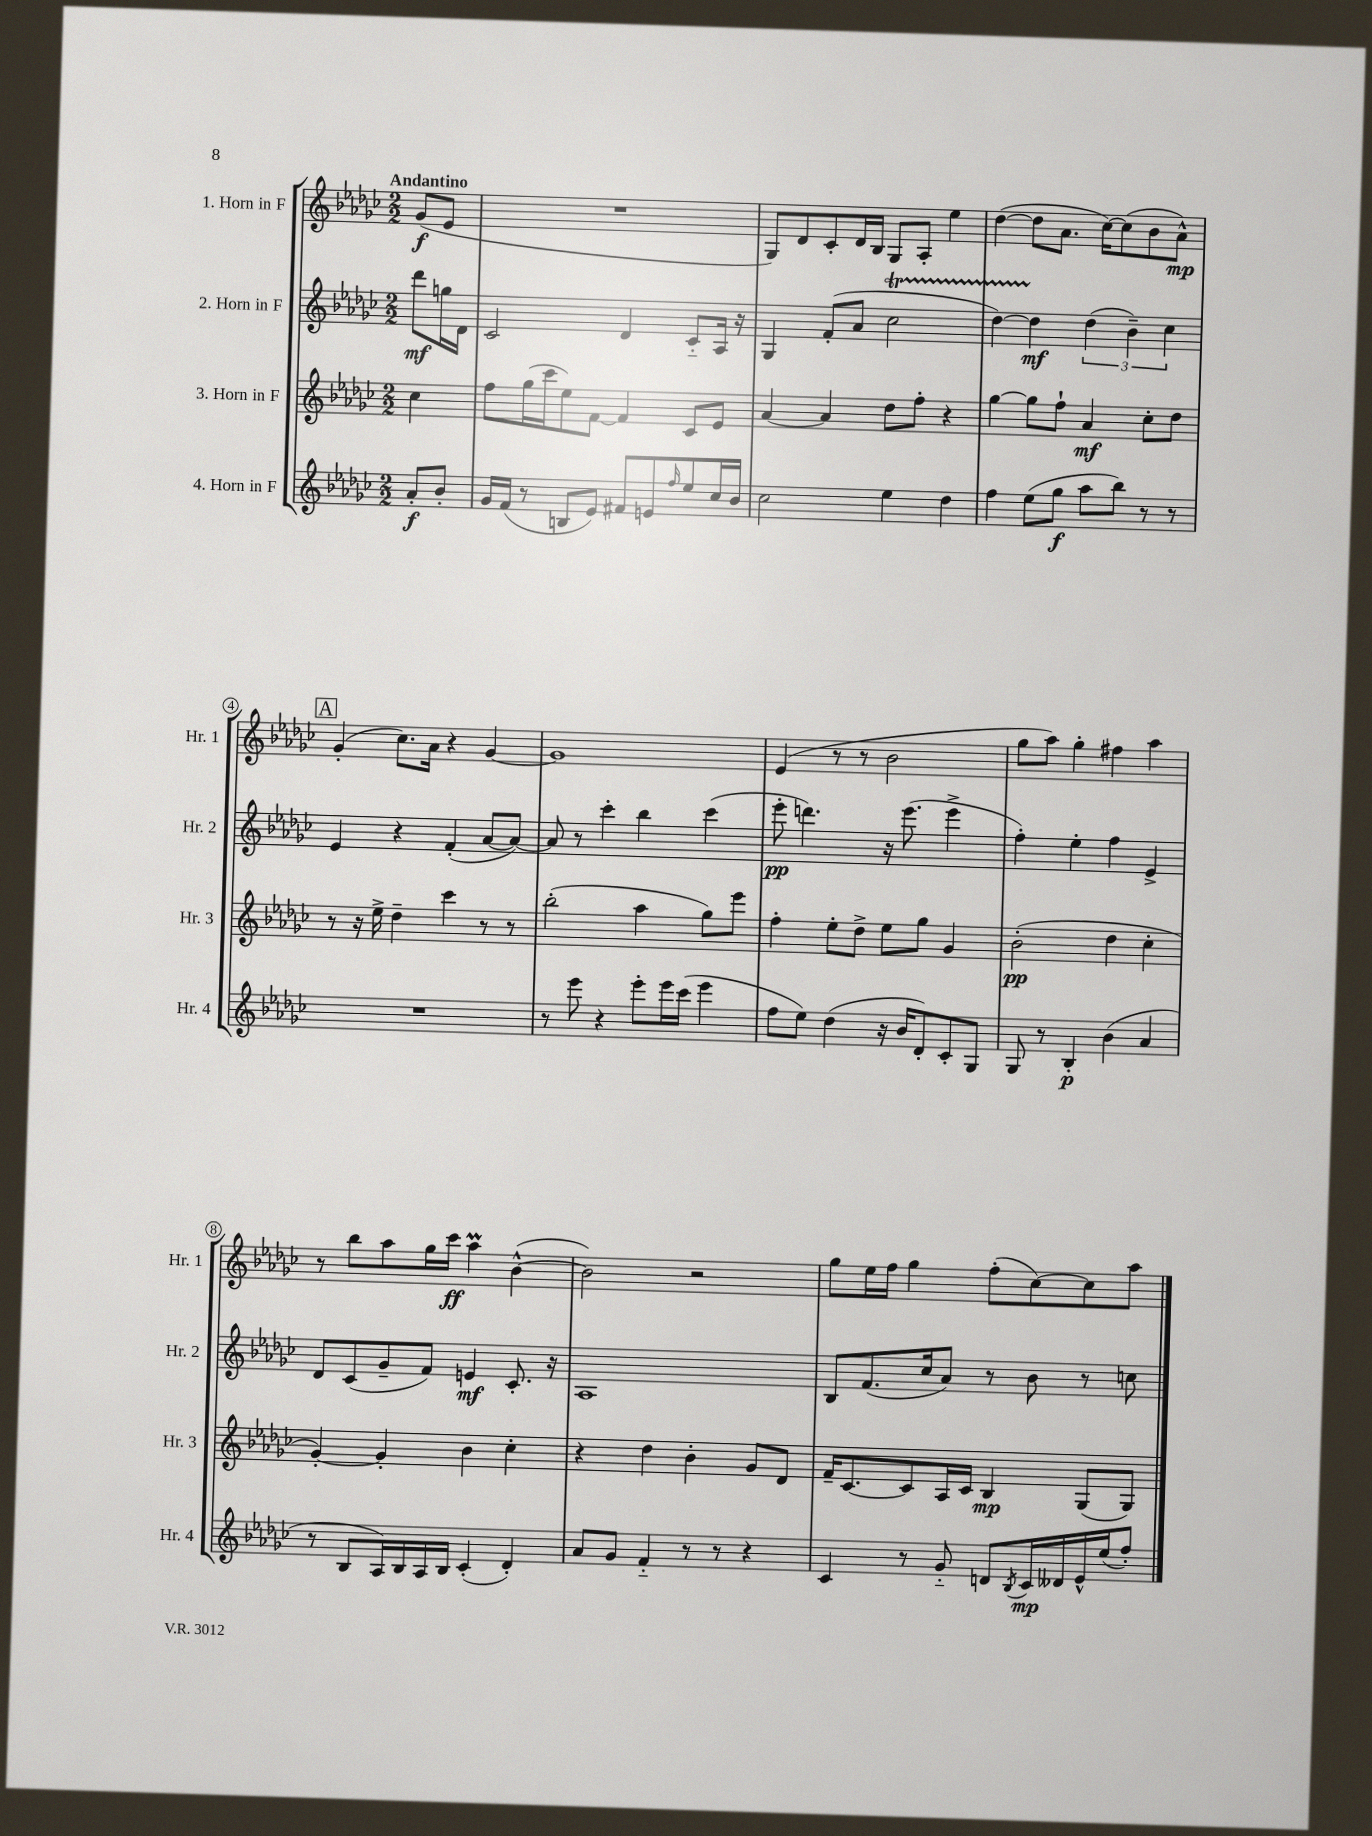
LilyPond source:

<<
\new StaffGroup <<
\new Staff = "s0" \with { instrumentName = "1. Horn in F" shortInstrumentName = "Hr. 1" } {
    \clef treble \key ges \major \numericTimeSignature \time 2/2 \partial 4 \tempo "Andantino"
    ges'8\f( ees'8 |
    R1 |
    ges8) des'8 ces'8-. des'16 bes16 ges8 aes8-. ees''4 |
    des''4~( des''8 aes'8. ces''16~) ces''8( bes'8 aes'8-^\mp) |
    \mark \markup { \box "A" } ges'4-.( ces''8.) aes'16 r4 ges'4~ |
    ges'1 |
    ees'4( r8 r8 bes'2 |
    ges''8 aes''8) ges''4-. fis''4 aes''4 |
    r8 bes''8 aes''8 ges''16 ces'''16\ff aes''4\prall bes'4~-^( |
    bes'2) r2 |
    ges''8 ees''16 f''16 ges''4 f''8-.( ces''8~) ces''8 aes''8 \bar "|." |
}
\new Staff = "s1" \with { instrumentName = "2. Horn in F" shortInstrumentName = "Hr. 2" } {
    \clef treble \key ges \major \numericTimeSignature \time 2/2 \partial 4
    des'''8\mf g''16 des'16 |
    ces'2 des'4 ces'8-_ aes16 r16 |
    ges4 f'8-.( aes'8 ces''2\startTrillSpan |
    des''4~) des''4\stopTrillSpan\mf \tuplet 3/2 { des''4( bes'4--) ces''4 } |
    \mark \markup { \box "A" } ees'4 r4 f'4-.( aes'8~ aes'8~) |
    aes'8 r8 ces'''4-. bes''4 ces'''4( |
    ees'''8-.\pp d'''4.) r16 ees'''8.( ees'''4-> |
    f''4-.) ees''4-. f''4 ees'4-> |
    des'8 ces'8( ges'8-- f'8) e'4\mf ces'8.-. r16 |
    aes1 |
    bes8 f'8.( ces''16 aes'8) r8 bes'8 r8 c''8 \bar "|." |
}
\new Staff = "s2" \with { instrumentName = "3. Horn in F" shortInstrumentName = "Hr. 3" } {
    \clef treble \key ges \major \numericTimeSignature \time 2/2 \partial 4
    ces''4 |
    f''8 ges''16( ces'''16 ees''8) f'8~ f'4 ces'8 ees'8 |
    aes'4~ aes'4 des''8 f''8-. r4 |
    ges''4~ ges''8 f''8-! aes'4\mf ces''8-. des''8 |
    \mark \markup { \box "A" } r8 r16 ees''16-> des''4-- ces'''4 r8 r8 |
    bes''2-.( aes''4 ges''8) ees'''8 |
    f''4-. ees''8-. des''8-> ees''8 ges''8 ges'4 |
    bes'2-.\pp( des''4 ces''4-. |
    ges'4~-.) ges'4-. bes'4 ces''4-. |
    r4 des''4 bes'4-. ges'8 des'8 |
    f'16-- ces'8.~ ces'8 aes16 ces'16 bes4\mp ges8( ges8) \bar "|." |
}
\new Staff = "s3" \with { instrumentName = "4. Horn in F" shortInstrumentName = "Hr. 4" } {
    \clef treble \key ges \major \numericTimeSignature \time 2/2 \partial 4
    aes'8-.\f bes'8-. |
    ges'16 f'16( r8 b8 ees'8) fis'8 e'8 \grace { f''16 } ees''8 ces''16 bes'16 |
    ces''2 ees''4 des''4 |
    f''4 ees''8( ges''8\f aes''8 bes''8) r8 r8 |
    \mark \markup { \box "A" } R1 |
    r8 ees'''8 r4 ees'''8-. ees'''16 ces'''16( ees'''4 |
    f''8 ees''8) des''4( r16 bes'16 des'8-.) ces'8-. ges8 |
    ges8 r8 bes4-.\p bes'4( aes'4 |
    r8 bes8 aes16) bes16 aes16 bes16 ces'4-.( des'4-.) |
    aes'8 ges'8 f'4-_ r8 r8 r4 |
    ces'4 r8 ges'8-_ d'8 \acciaccatura { bes8 } ces'16\mp deses'16 ees'16-^ ees''16( f''8-.) \bar "|." |
}
>>
>>
\layout { \context { \Score \override BarNumber.stencil = #(make-stencil-circler 0.1 0.3 ly:text-interface::print) } }
